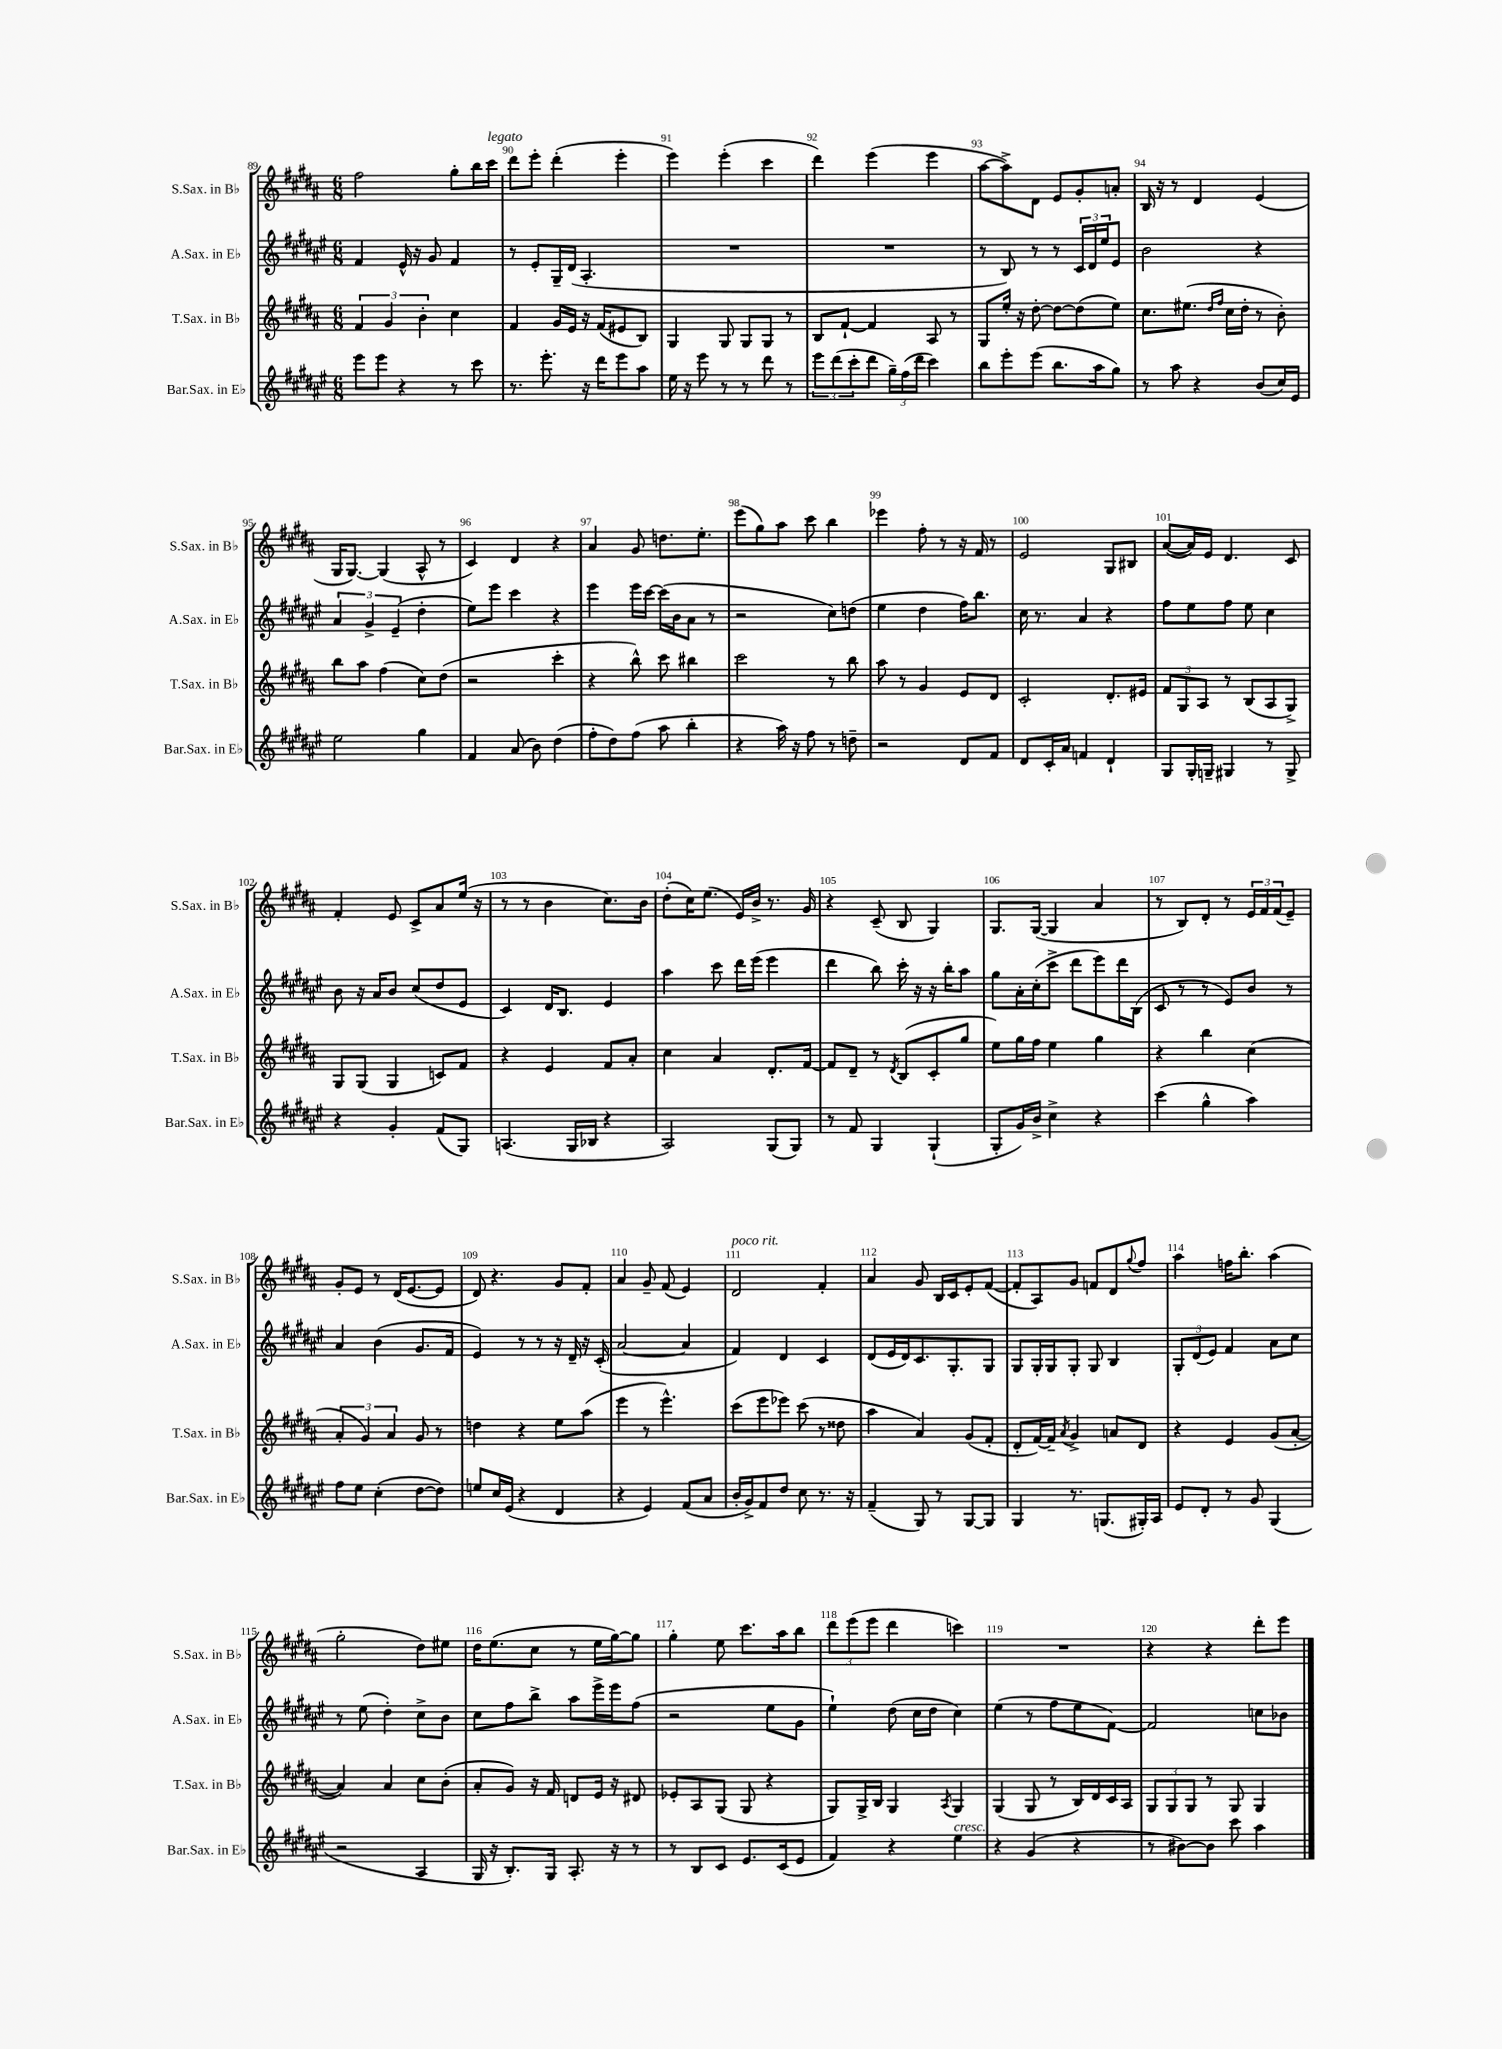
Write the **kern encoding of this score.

**kern	**kern	**kern	**kern
*staff4	*staff3	*staff2	*staff1
*clefG2	*clefG2	*clefG2	*clefG2
*k[f#c#g#d#a#e#]	*k[f#c#g#d#a#]	*k[f#c#g#d#a#e#]	*k[f#c#g#d#a#]
*M6/8	*M6/8	*M6/8	*M6/8
8eee#\L	6f#/	4f#/	2ff#\
8eee#\J	.	.	.
.	6g#/	.	.
4r	.	16e#^^/	.
.	.	16r	.
.	6b'\	.	.
.	.	8g#/	.
8r	4cc#\	4f#/	8gg#'\L
8ccc#\	.	.	16bb\L
.	.	.	16ccc#\JJ
=	=	=	=
8.r	4f#/	8r	8ddd#\L
.	.	8e#'/L	8eee'\J
8.eee#'\	.	.	.
.	16g#/LL	16G#~/L	(4ddd#'\
.	16e/JJ	(16d#/JJ	.
16r	16r	4.A#'/	.
16ddd#\LK	(16f#/LK	.	.
8eee#\	8e#/	.	4eee'\
8aa#\J	8B/J)	.	.
=	=	=	=
16ee#\	4G#/	2.r	4eee\)
16r	.	.	.
8eee#\	.	.	.
8r	8G#/	.	(4eee'\
8r	8G#/L	.	.
8ddd#\	8G#/J	.	4ccc#\
8r	8r	.	.
=	=	=	=
12eee#\L	8B/L	2.r	4ddd#\)
(12ddd#\	.	.	.
.	[8f#`/J	.	.
12ccc#'\	.	.	.
8ddd#\J	4f#/]	.	(4eee\
24gg#~\LL)	.	.	.
(24ff#\	.	.	.
24ddd#\JJ	.	.	.
4ccc#\)	8A#/	.	4eee\
.	8r	.	.
=	=	=	=
8bb\L	8G#/L	8r	[8aa#\L
8eee#'\	16ee'/Jk	8B/)	8aa#^\])
.	16r	.	.
(8eee#\J	[8dd#'\	8r	8d#\J
8.bb\L	8dd#\_L	8r	8e/L
.	(8dd#\]	24c#/LL	8g#'/
.	.	24d#/	.
16aa#\k	.	.	.
.	.	24ee#/J	.
8gg#\J)	8ee\J)	8e#/J	8a'/J
=	=	=	=
8r	8.cc#\L	2b\	16B/
.	.	.	16r
8aa#\	.	.	8r
.	(8.ee#\J	.	.
4r	.	.	4d#/
.	16qqdd#/LL	.	.
.	16qqff#/JJ	.	.
.	16cc#\LL	.	.
.	16dd#'\JJ	.	.
(8b/L	8r	4r	(4e/
16cc#/L)	8b'\)	.	.
16e#/JJ	.	.	.
=	=	=	=
2ee#\	8bb\L	6a#/	16G#/LK
.	.	.	[8.G#/J)
.	8aa#\J	.	.
.	.	6g#^/	.
.	(4ff#\	.	(4G#/]
.	.	(6e#~/	.
4gg#\	8cc#\L)	4dd#'\	8A#^^/
.	(8dd#\J	.	8r
=	=	=	=
4f#/	2r	8ee#\L)	4c#/)
.	.	8eee#\J	.
(8a#/	.	4ccc#\	4d#/
8b\)	.	.	.
(4dd#\	4ccc#'\	4r	4r
=	=	=	=
8ff#'\L	4r	4eee#\	4a#/
8dd#\)	.	.	.
(8ff#\J	8bb^^\)	16eee#\LL	8g#/
.	.	[16ccc#\JJ	.
8aa#\	8ccc#\	(16ccc#\]LL	8.dd\L
.	.	16b\J	.
4bb'\	4bb#\	8a#\J	.
.	.	.	8.ee'\J
.	.	8r	.
=	=	=	=
4r	2ccc#\	2r	(8eee\L
.	.	.	8gg#\)
16aa#\)	.	.	8aa#\J
16r	.	.	.
8ff#\	.	.	8ccc#\
8r	8r	8cc#\L)	4bb\
8dd~\	8bb\	(8dd\J	.
=	=	=	=
2r	8aa#\	4ee#\	4eee-\
.	8r	.	.
.	4g#/	4dd#\	8ff#'\
.	.	.	8r
8d#/L	8e/L	16ff#\LK)	16r
.	.	8.bb\J	16f#/
8f#/J	8d#/J	.	8r
=	=	=	=
8d#/L	2c#'/	16cc#\	2e/
.	.	8.r	.
16c#'/L	.	.	.
16a#/JJ	.	.	.
4f/	.	4a#/	.
4d#`/	8.d#'/L	4r	8G#/L
.	.	.	8B#/J
.	16e#/Jk	.	.
=	=	=	=
8G#/L	12f#/L	8ff#\L	([8a#/L
.	12G#/	.	.
16G#'/L	.	8ee#\	16a#/]L)
.	12A#/J	.	.
16G~/JJ	.	.	16e/JJ
4G#/	8r	8ff#\J	4.d#/
.	(8B/L	8ee#\	.
8r	8A#/	4cc#\	.
8G#^/	8G#^/J)	.	8c#/
=	=	=	=
4r	8G#/L	8b\	4f#'/
.	(8G#/J	16r	.
.	.	16a#/LK	.
4g#'/	4G#/	8b/J	8e/
.	.	(8cc#/L	8c#^/L
(8f#/L	8c/L)	8dd#/	8a#/
8G#/J)	8f#/J	8e#/J	(16ee/Jk
.	.	.	16r
=	=	=	=
(4.A/	4r	4c#/)	8r
.	.	.	8r
.	4e/	16d#/LK	4b\
.	.	8.B/J	.
16G#/LL	.	.	.
16B-/JJ	.	.	.
4r	8f#/L	4e#/	8.cc#\L)
.	8a#'/J	.	.
.	.	.	16b\Jk
=	=	=	=
2A#/)	4cc#\	4aa#\	(8dd#'\L
.	.	.	16cc#\K)
.	.	.	(8.ee\J
.	4a#/	8ccc#\	.
.	.	16ddd#\LL	16e/LL)
.	.	(16eee#\JJ	16b^/JJ
(8G#/L	8.d#'/L	4eee#\	8.r
8G#/J)	.	.	.
.	[16f#/Jk	.	16g#/
=	=	=	=
8r	8f#/]L	4ddd#\	4r
8f#/	8d#~/J	.	.
4G#/	8r	8bb\)	(8c#~/
.	8qd#/	.	.
.	(8B/L	16ccc#'\	8B/
.	.	16r	.
(4G#`/	8c#'/	16r	4G#/)
.	.	16bb'\LK	.
.	8gg#/J	8aa#\J	.
=	=	=	=
8G#'/L	8ee\L)	8gg#\L	8.G#/L
16g#/L)	16gg#\L	16a#'\L	.
16b^/JJ	16ff#\JJ	(16cc#'\J	([16G#/Jk
4cc#^\	4ee\	8ccc#^\J	4G#/]
.	.	8ddd#\L	.
4r	4gg#\	8eee#\)	4a#/
.	.	16ddd#\L	.
.	.	(16B\JJ	.
=	=	=	=
(4ccc#\	4r	8c#/	8r
.	.	8r	8B/L)
4gg#^^\	4bb\	8r	8d#'/J
.	.	8e#/L)	8r
4aa#\)	(4cc#\	8b/J	24e/LL
.	.	.	24f#/
.	.	.	(24f#/J
.	.	8r	8e~/J)
=	=	=	=
8ff#\L	6a#'/	4a#/	8g#'/L
8ee#\J	.	.	8e/J
.	6g#/)	.	.
(4cc#'\	.	(4b\	8r
.	6a#/	.	.
.	.	.	(16d#/LK
.	.	.	[8.e/
[8dd#\L	8g#/	8.g#/L	.
8dd#\]J)	8r	.	8e/]J
.	.	16f#/Jk	.
=	=	=	=
8ee/L	4dd\	4e#/)	8d#/)
16cc#/L	.	.	4.r
(16e#/JJ	.	.	.
4r	4r	8r	.
.	.	8r	.
4d#/	8ee\L	16r	8g#/L
.	.	16d#~/	.
.	(8aa#\J	16r	8f#'/J
.	.	(16c#'/	.
=	=	=	=
4r	4eee\	[2a#/	4a#/
4e#/)	8r	.	8g#~/
.	4.eee^^\)	.	(8f#/
(8f#/L	.	4a#/]	4e/)
8a#/J	.	.	.
=	=	=	=
16b'/LL	(8ccc#\L	4f#/)	2d#/
16g#^/J)	.	.	.
8f#/	8eee\	.	.
8dd#/J	8eee-\J)	4d#/	.
8cc#\	(8ccc#\	.	.
8.r	8r	4c#/	4f#'/
.	8dd##\	.	.
16r	.	.	.
=	=	=	=
(4f#~/	4aa#\	(8d#/L	4a#/
.	.	16e#/L	.
.	.	16d#/J)	.
8G#/)	4a#/)	8.c#/	8g#/
8r	.	.	16B/LL
.	.	8.G#'/	16c#/J
[8G#/L	(8g#/L	.	8e'/
8G#/]J	8f#'/J	8G#/J	([8f#/J
=	=	=	=
4G#/	8d#'/L	8G#/L	8f#'/]L
.	[16f#/L)	16G#'/L	8A#/)
.	16f#~/]JJ	16G#/J	.
.	8qa#/	.	.
8.r	4g#^/	8G#'/J	8g#/J
.	.	8G#/	8f/L
(8.G/L	.	.	.
.	8a/L	4B/	8d#/
.	.	.	8qqgg#/
16G#'/L)	8d#/J	.	8ff#/J
16A#/JJ	.	.	.
=	=	=	=
8e#/L	4r	12G#'/L	4aa#\
.	.	(12d#/	.
8d#'/J	.	.	.
.	.	12e#/J)	.
8r	4e/	4f#/	16ff\LK
.	.	.	8.bb'\J
8g#/	.	.	.
(4G#/	(8g#/L	8a#\L	(4aa#\
.	[8a#'/J	8cc#\J	.
=	=	=	=
2r	4a#/])	8r	2gg#'\
.	.	(8ee#\	.
.	4a#/	4dd#'\)	.
4A#/	8cc#\L	8cc#^\L	8dd#\L)
.	(8b'\J	8b\J	8ee#\J
=	=	=	=
16G#/	8a#'/L	8cc#\L	16dd#\LK
16r	.	.	(8.ee\
8.B'/L)	8g#/J)	8ff#\	.
.	16r	8bb^\J	8cc#\J
16G#/Jk	16f#/	.	.
8.A#'/	8d/L	8aa#\L	8r
.	16e/Jk	16eee#^\L	16ee\LL
16r	16r	16eee#\J	[16gg#\J)
8r	8d#/	(8ff#\J	8gg#\]J
=	=	=	=
8r	8e-'/L	2r	4gg#'\
8B/L	8A#/	.	.
8c#/J	(8G#/J	.	8ee\
8.e#/L	8G#/	.	8.ccc#\L
.	4r	8ee#\L	.
(16c#/k	.	.	16aa#\k
8e#/J	.	8g#\J	8bb\J
=	=	=	=
4f#/)	8G#/L)	4ee#`\)	12ddd#\L
.	.	.	(12eee\
.	16G#^/L	.	.
.	.	.	12eee\J
.	16B/JJ	.	.
4r	4G#/	(8dd#\	4ddd#\
.	.	16cc#\LL	.
.	.	16dd#\JJ	.
.	8qA#/	.	.
4ee#\	4G#/	4cc#\)	4ccc\)
=	=	=	=
4r	(4G#/	(4ee#\	2.r
(4g#/	8G#/	8r	.
.	8r	8ff#\L	.
4r	16B/LL)	8ee#\	.
.	16d#/	.	.
.	16c#/	[8f#\J)	.
.	16A#/JJ	.	.
=	=	=	=
8r	12G#/L	2f#/]	4r
.	12G#/	.	.
[8b#\L)	.	.	.
.	12G#/J	.	.
8b#\]J	8r	.	4r
8ccc#\	8G#/	.	.
4aa#\	4G#/	8cc\L	8ddd#'\L
.	.	8b-\J	8eee\J
==	==	==	==
*-	*-	*-	*-
